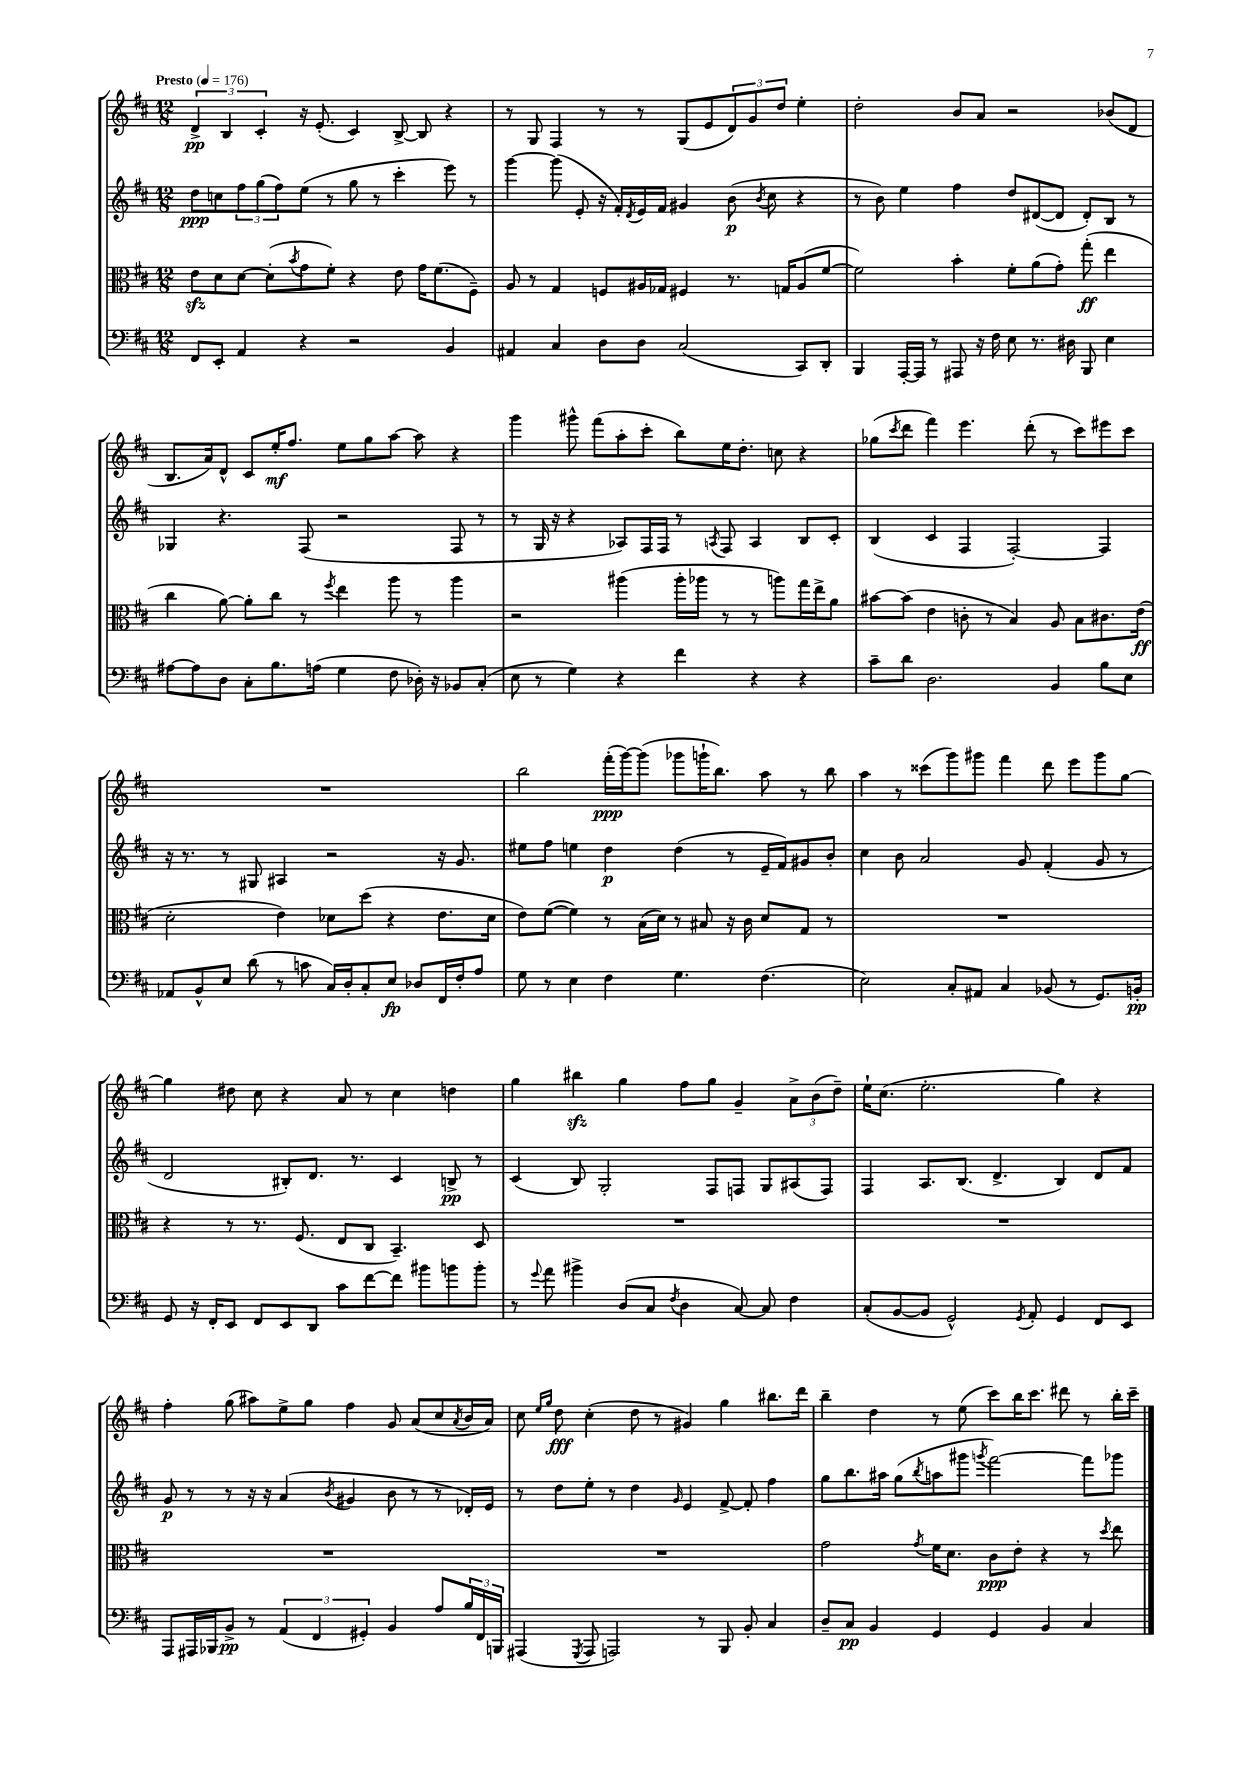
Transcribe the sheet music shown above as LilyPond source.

<<
\new StaffGroup <<
\new Staff = "s0" {
    \clef treble \key d \major \numericTimeSignature \time 12/8 \tempo "Presto" 4 = 176
    \tuplet 3/2 { d'4->\pp b4 cis'4-. } r16 e'8.-.( cis'4) b8~-> b8 r4 |
    r8 g8 fis4 r8 r8 g8( e'8 \tuplet 3/2 { d'8) g'8 d''8 } e''4-. |
    d''2-. b'8 a'8 r2 bes'8( d'8 |
    b8. a'16) d'8-^ cis'8 e''16-.\mf fis''8. e''8 g''8 a''8~ a''8 r4 |
    g'''4 gis'''8-^ fis'''8( a''8-. cis'''8-. b''8) e''16 d''8.-. c''8 r4 |
    ges''8( \acciaccatura { cis'''8 } d'''8 fis'''4) e'''4. d'''8-.( r8 cis'''8) eis'''8 cis'''8 |
    R1. |
    b''2 fis'''16-.\ppp( g'''16~) g'''8( ges'''8 g'''16-! b''8.) a''8 r8 b''8 |
    a''4 r8 cisis'''8( g'''8) gis'''8 fis'''4 d'''8 e'''8 gis'''8 g''8~ |
    g''4 dis''8 cis''8 r4 a'8 r8 cis''4 d''4 |
    g''4 bis''4\sfz g''4 fis''8 g''8 g'4-- \tuplet 3/2 { a'8-> b'8( d''8--) } |
    e''16-! cis''8.( e''2.-. g''4) r4 |
    fis''4-. g''8( ais''8) e''8-> g''8 fis''4 g'8 a'8( cis''8 \acciaccatura { a'8 } b'16 a'16) |
    cis''8 \grace { e''16 g''16 } d''8\fff cis''4-.( d''8 r8 gis'4) g''4 bis''8. d'''16 |
    b''4-- d''4 r8 e''8( cis'''8) b''16 cis'''8. dis'''8 r8 b''16-. cis'''16-- \bar "|." |
}
\new Staff = "s1" {
    \clef treble \key d \major \numericTimeSignature \time 12/8
    d''8\ppp c''8 \tuplet 3/2 { fis''8 g''8( fis''8) } e''8( r8 g''8 r8 cis'''4-. e'''8) r8 |
    g'''4~ g'''8( e'8-. r16 fis'16-.) \acciaccatura { d'8 } e'16 fis'16 gis'4 b'8\p( \acciaccatura { b'8 } cis''8 r4 |
    r8 b'8) e''4 fis''4 d''8 dis'8~( dis'8 dis'8-.) b8 r8 |
    ges4 r4. fis8( r2 fis8 r8 |
    r8 g16 r16 r4 aes8) fis16 fis16 r8 \acciaccatura { a8 } fis8 a4 b8 cis'8-. |
    b4( cis'4 fis4 fis2~-.) fis4 |
    r16 r8. r8 gis8 ais4 r2 r16 g'8. |
    eis''8 fis''8 e''4 d''4\p d''4( r8 e'16-- fis'16) gis'8 b'8-. |
    cis''4 b'8 a'2 g'8 fis'4-.( g'8 r8 |
    d'2 bis8-.) d'8. r8. cis'4 b8->\pp r8 |
    cis'4( b8) g2-. fis8 f8 g8 ais8( f8) |
    fis4 a8. b8.( d'4.-> b4) d'8 fis'8 |
    g'8\p r8 r8 r16 r16 a'4( \acciaccatura { b'8 } gis'4 b'8 r8 r8 des'16-.) e'16 |
    r8 d''8 e''8-. r8 d''4 \grace { g'16 } e'4 fis'8~-> fis'8-. fis''4 |
    g''8 b''8. ais''16 g''8( \acciaccatura { b''8 } a''8 gis'''8 \acciaccatura { g'''8 } fis'''2~) fis'''8 ges'''8 \bar "|." |
}
\new Staff = "s2" {
    \clef alto \key d \major \numericTimeSignature \time 12/8
    e'8\sfz d'8 d'8~ d'8-.( \acciaccatura { b'8 } g'8 fis'8-.) r4 e'8 g'16 fis'8.( fis8--) |
    a8 r8 g4 f8 ais16 ges16 fis4 r8. g16 ais8( fis'8~ |
    fis'2) b'4-. fis'8-. a'8( g'8-.) g''8-.\ff( e''4 |
    cis''4 a'8~) a'8-. cis''8 r8 \acciaccatura { fis''8 } e''4 a''8 r8 a''4 |
    r2 ais''4( ais''16-. aes''16 r8 r8 a''8) g''16 e''16-> a'8 |
    bis'8~ bis'8( e'4 c'8-. r8 b4) a8 b8 cis'8. e'16\ff( |
    d'2-. e'4) des'8 d''8( r4 e'8. des'16 |
    e'8) fis'8~( fis'4) r8 b16( d'16) r8 bis8 r16 cis'16 d'8 g8 r8 |
    R1. |
    r4 r8 r8. fis8.( e8 cis8 b,4.--) d8 |
    R1. |
    R1. |
    R1. |
    R1. |
    g'2 \acciaccatura { g'8 } fis'16 d'8. cis'8\ppp e'8-. r4 r8 \acciaccatura { d''8 } e''8 \bar "|." |
}
\new Staff = "s3" {
    \clef bass \key d \major \numericTimeSignature \time 12/8
    fis,8 e,8-. a,4 r4 r2 b,4 |
    ais,4 cis4 d8 d8 cis2( cis,8) d,8-. |
    b,,4 a,,16~-. a,,16 r8 ais,,8 r16 fis16 e8 r8. dis16 b,,8 e4 |
    ais8~ ais8 d8 cis8-. b8. a16( g4 fis8 des16-.) r16 bes,8 cis8-.( |
    e8 r8 g4) r4 fis'4 r4 r4 |
    cis'8-- d'8 d2. b,4 b8 e8 |
    aes,8 b,8-^ e8 d'8( r8 c'8 cis16) d16-. cis8-. e8\fp des8 fis,16 fis16-. a8 |
    g8 r8 e4 fis4 g4. fis4.( |
    e2) cis8-. ais,8 cis4 bes,8( r8 g,8.) b,16-.\pp |
    g,8 r16 fis,16-. e,8 fis,8 e,8 d,8 cis'8 fis'8~ fis'8 bis'8 b'8 b'8-. |
    r8 \appoggiatura { g'8 } a'8 bis'4-> d8( cis8 \acciaccatura { fis8 } d4 cis8~) cis8 fis4 |
    cis8-.( b,8~ b,8 g,2-^) \acciaccatura { g,8 } a,8-. g,4 fis,8 e,8 |
    a,,8 ais,,16 bes,,16 b,8->\pp r8 \tuplet 3/2 { a,4( fis,4 gis,4-.) } b,4 a8 \tuplet 3/2 { b16 fis,16 b,,16 } |
    ais,,4( \acciaccatura { g,,8 } ais,,8 a,,2) r8 b,,8 b,8-. cis4 |
    d8-- cis8\pp b,4 g,4 g,4 b,4 cis4 \bar "|." |
}
>>
>>
\layout { \context { \Score \remove "Bar_number_engraver" } }
